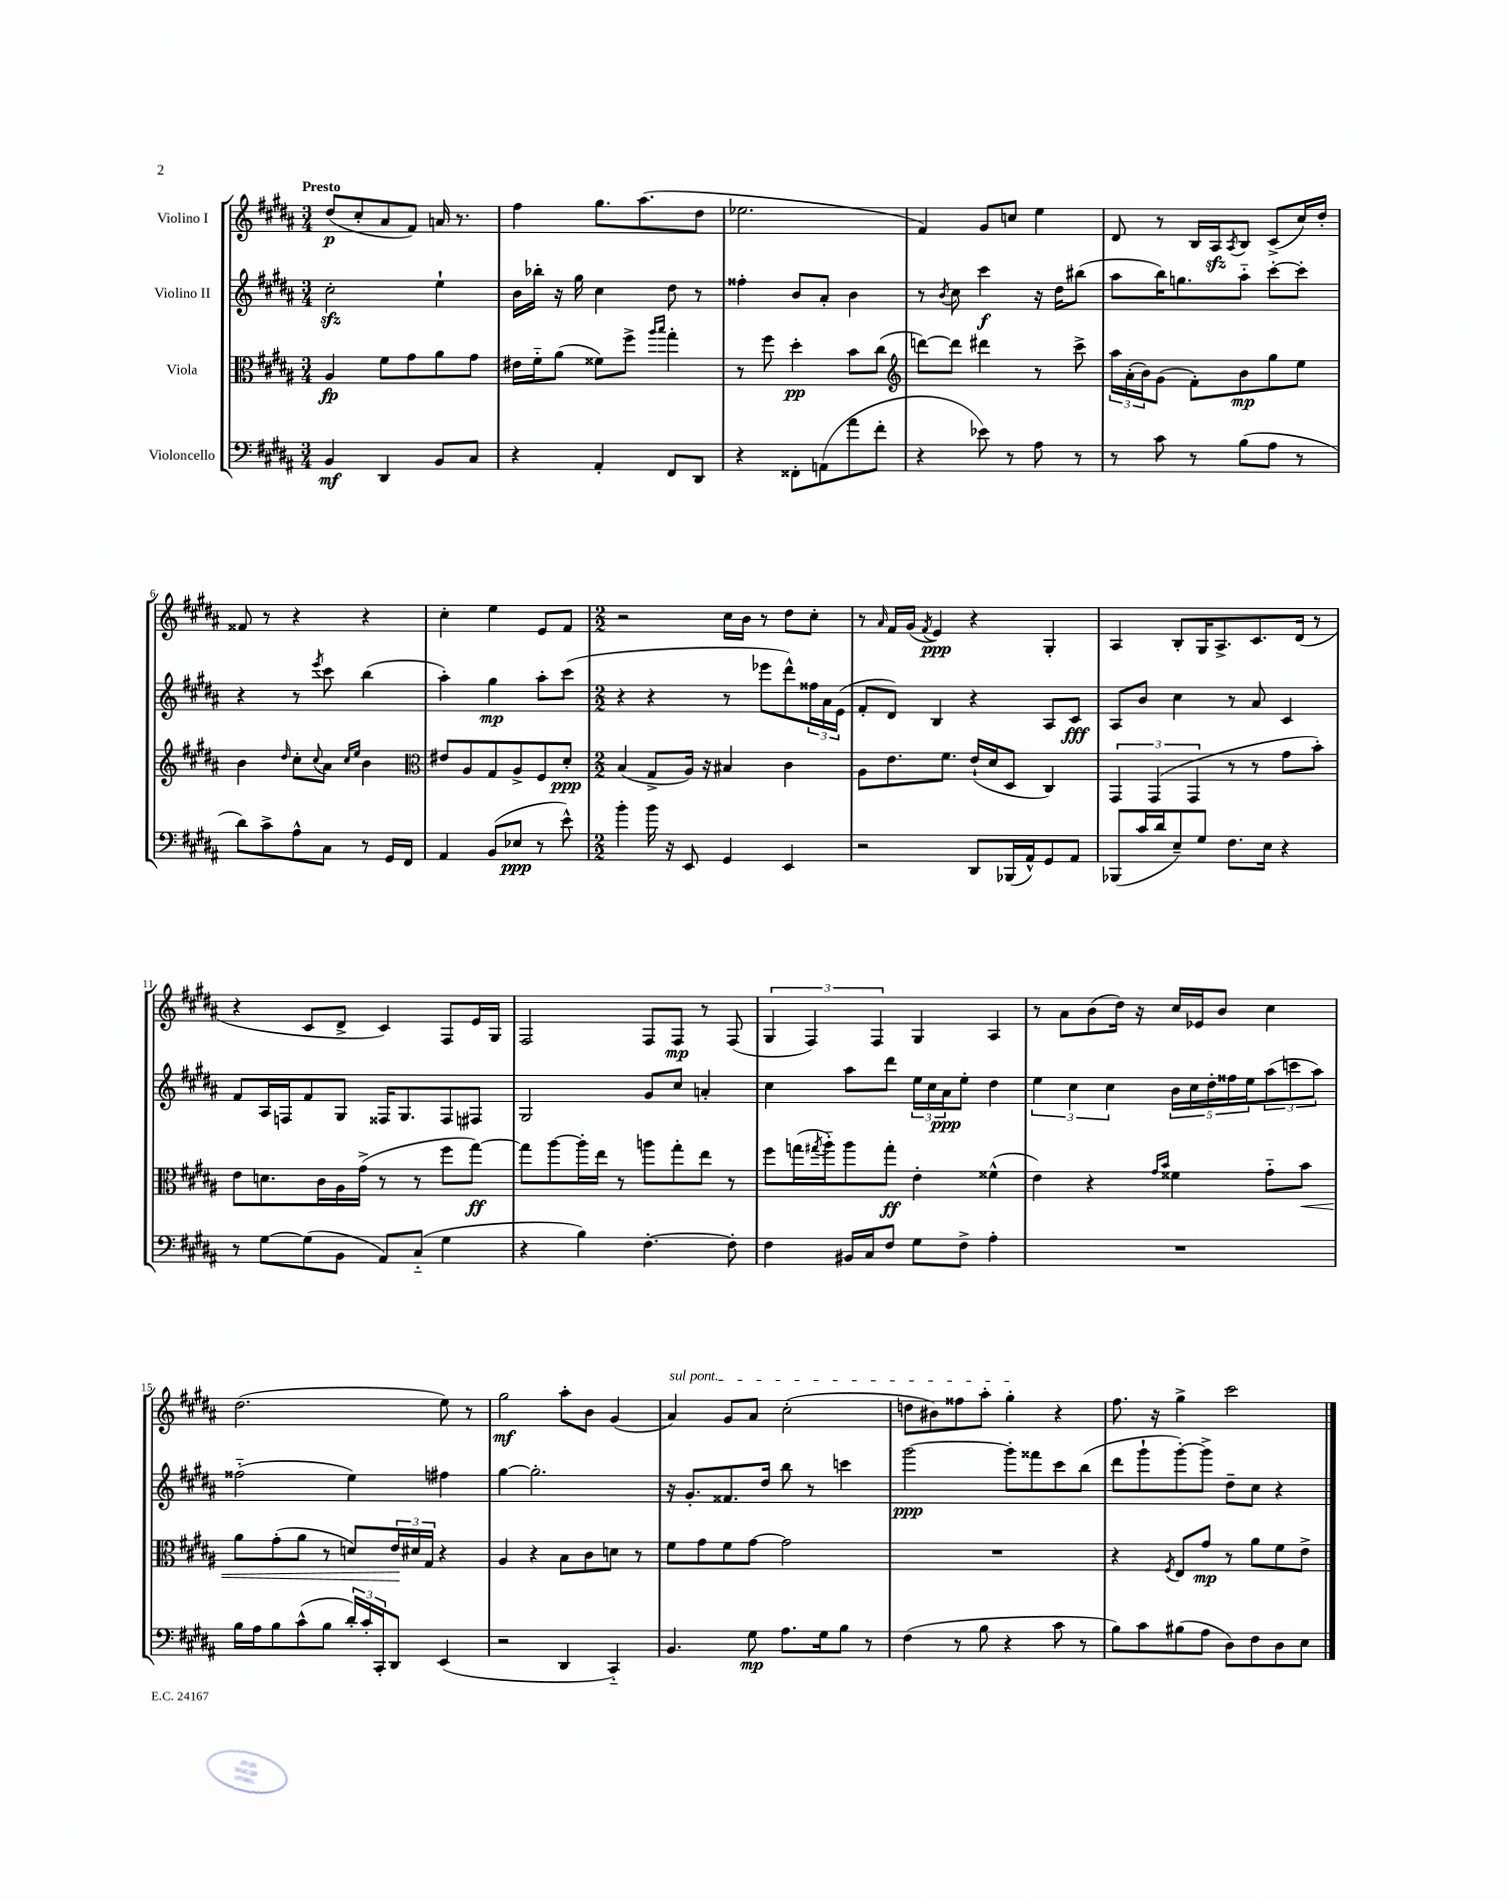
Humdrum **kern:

**kern	**dynam	**kern	**dynam	**kern	**dynam	**kern	**dynam
*part4	*part4	*part3	*part3	*part2	*part2	*part1	*part1
*staff4	*staff4	*staff3	*staff3	*staff2	*staff2	*staff1	*staff1
*I"Violoncello	*	*I"Viola	*	*I"Violino II	*	*I"Violino I	*
*clefF4	*	*clefC3	*	*clefG2	*	*clefG2	*
*k[f#c#g#d#a#]	*	*k[f#c#g#d#a#]	*	*k[f#c#g#d#a#]	*	*k[f#c#g#d#a#]	*
*M3/4	*	*M3/4	*	*M3/4	*	*M3/4	*
=1	=1	=1	=1	=1	=1	=1	=1
!	!	!	!	!	!	!LO:TX:a:B:t=Presto	!
4BB/	mf	4A#/	fp	2cc#zz'\	.	(8dd#/L	p
.	.	.	.	.	.	8cc#'/	.
4DD#/	.	8f#\L	.	.	.	8a#/	.
.	.	8g#\	.	.	.	8f#/J)	.
8BB/L	.	8a#\	.	4ee`\	.	16an/	.
.	.	.	.	.	.	8.r	.
8C#/J	.	8g#\J	.	.	.	.	.
=2	=2	=2	=2	=2	=2	=2	=2
4r	.	16e#X\LL	.	16b\LL	.	4ff#\	.
.	.	16f#\J	.	16bb-X'\JJ	.	.	.
.	.	(8a#\J	.	16r	.	.	.
.	.	.	.	16gg#\	.	.	.
4AA#'/	.	8f##X\L)	.	4cc#\	.	8.gg#\L	.
.	.	8ff#^\J	.	.	.	.	.
.	.	.	.	.	.	(8.aa#\	.
.	.	16qqaa#/LL	.	.	.	.	.
.	.	16qqbb/JJ	.	.	.	.	.
8FF#/L	.	4gg#'\	.	8dd#\	.	.	.
8DD#/J	.	.	.	8r	.	8dd#\J	.
=3	=3	=3	=3	=3	=3	=3	=3
4r	.	8r	.	4ff##X'\	.	2.ee-X\	.
.	.	8ff#\	.	.	.	.	.
8FF##X'\L	.	4dd#'\	pp	8b/L	.	.	.
(8AAn\	.	.	.	8a#'/J	.	.	.
8a#\	.	8b\L	.	4b\	.	.	.
8f#'\J	.	(8cc#\J	.	.	.	.	.
=4	=4	=4	=4	=4	=4	=4	=4
*	*	*clefG2	*	*	*	*	*
4r	.	[8dddn\L)	.	8r	.	4f#/)	.
.	.	.	.	8qb/	.	.	.
.	.	8ddd\J]	.	8cc#\	.	.	.
8e-X\)	.	4ddd#X\	.	4ccc#\	f	8g#/L	.
8r	.	.	.	.	.	8ccn/J	.
8A#\	.	8r	.	16r	.	4ee\	.
.	.	.	.	16dd#\KL	.	.	.
8r	.	8ccc#^\	.	(8bb#X\J	.	.	.
=5	=5	=5	=5	=5	=5	=5	=5
8r	.	24aa#\LL	.	8aa#\L	.	8d#/	.
.	.	(24a#'\	.	.	.	.	.
.	.	24b\J)	.	.	.	.	.
8c#\	.	(8g#\J	.	16bb\K)	.	8r	.
.	.	.	.	8.ggn\	.	.	.
8r	.	8f#'\L)	.	.	.	16B/LL	.
.	.	.	.	.	.	16A#zz/J	.
.	.	.	.	.	.	8qA#/	.
(8B\L	.	8b\	mp	8aa#\J	.	8B/J	.
8A#\J	.	8gg#\	.	[8ccc#'\L	.	(8c#^/L	.
8r	.	8ee\J	.	8ccc#'\J]	.	16cc#/L)	.
.	.	.	.	.	.	16dd#'/JJ	.
!!LO:LB:g=z
=6	=6	=6	=6	=6	=6	=6	=6
8d#\L)	.	4b\	.	4r	.	8f##X/	.
8c#^\	.	.	.	.	.	8r	.
.	.	16qqdd#/	.	.	.	.	.
8A#^^\	.	8cc#'\L	.	8r	.	4r	.
.	.	8qqcc#/	.	8qeee/	.	.	.
8C#\J	.	8a#\J	.	8ccc#\	.	.	.
.	.	16qqcc#/LL	.	.	.	.	.
.	.	16qqee/JJ	.	.	.	.	.
8r	.	4b\	.	(4bb\	.	4r	.
16GG#/LL	.	.	.	.	.	.	.
16FF#/JJ	.	.	.	.	.	.	.
=7	=7	=7	=7	=7	=7	=7	=7
*	*	*clefC3	*	*	*	*	*
4AA#/	.	8e#X/L	.	4aa#'\)	.	4cc#'\	.
.	.	8A#/	.	.	.	.	.
(8BB/L	.	8G#/	.	4gg#\	mp	4ee\	.
8E-X/J	ppp	8A#^/	.	.	.	.	.
8r	.	8F#/	.	8aa#'\L	.	8e/L	.
8e^^\)	.	8d#'/J	ppp	(8ccc#\J	.	8f#/J	.
=8	=8	=8	=8	=8	=8	=8	=8
*M2/2	*	*M2/2	*	*M2/2	*	*M2/2	*
4b'\	.	(4B/	.	4r	.	2r	.
16b\	.	8G#^/L	.	4r	.	.	.
16r	.	.	.	.	.	.	.
8EE/	.	16A#/Jk)	.	.	.	.	.
.	.	16r	.	.	.	.	.
4GG#/	.	4B#X/	.	8r	.	16cc#\LL	.
.	.	.	.	.	.	16b\JJ	.
.	.	.	.	8eee-X\L	.	8r	.
4EE/	.	4c#\	.	8ddd#^^\)	.	8dd#\L	.
.	.	.	.	24ff##X\L	.	8cc#'\J	.
.	.	.	.	24a#\	.	.	.
.	.	.	.	(24e\JJ	.	.	.
=9	=9	=9	=9	=9	=9	=9	=9
2r	.	8A#\L	.	8f#'/L	.	8r	.
.	.	.	.	.	.	16qqa#/	.
.	.	8.e\	.	8d#/J)	.	16f#/LL	.
.	.	.	.	.	.	(16g#/JJ	.
.	.	.	.	.	.	8qf#/	.
.	.	.	.	4B/	.	4e/)	ppp
.	.	8.f#\J	.	.	.	.	.
8DD#/L	.	(16e`/LL	.	4r	.	4r	.
.	.	16d#/J	.	.	.	.	.
(16BBB-X/L	.	8D#/J	.	.	.	.	.
16AA#^^/J)	.	.	.	.	.	.	.
8GG#/	.	4C#/)	.	8A#/L	.	4G#'/	.
8AA#/J	.	.	.	8c#/J	fff	.	.
=10	=10	=10	=10	=10	=10	=10	=10
(8BBB-X/L	.	6GG#/	.	8A#/L	.	4A#/	.
16c#/L	.	.	.	8b/J	.	.	.
.	.	(6GG#/	.	.	.	.	.
16d#/J	.	.	.	.	.	.	.
8E~/)	.	.	.	4cc#\	.	8B'/L	.
.	.	6GG#/	.	.	.	.	.
8G#/J	.	.	.	.	.	16G#/K	.
.	.	.	.	.	.	8.A#^/	.
8.F#\L	.	8r	.	8r	.	.	.
.	.	8r	.	8a#/	.	8.c#/	.
16E\Jk	.	.	.	.	.	.	.
4r	.	8g#\L	.	4c#/	.	.	.
.	.	.	.	.	.	(16d#/Jk	.
.	.	8b'\J)	.	.	.	8r	.
!!LO:LB:g=z
=11	=11	=11	=11	=11	=11	=11	=11
8r	.	8e\L	.	8f#/L	.	4r	.
[8G#\L	.	8.dn\	.	16A#/L	.	.	.
.	.	.	.	16Fn/J	.	.	.
(8G#\]	.	.	.	8f#/	.	8c#/L	.
.	.	16c#\L	.	.	.	.	.
8BB\J	.	16A#\	.	8G#/J	.	8d#^/J	.
.	.	(16g#^\JJ	.	.	.	.	.
8AA#/L)	.	8r	.	16F##X/KL	.	4c#/)	.
.	.	.	.	8.G#/	.	.	.
(8C#/J	.	8r	.	.	.	.	.
4G#\	.	8ff#\L	.	8F##/	.	8F#/L	.
.	.	[8gg#\J)	ff	8F#X/J	.	16e/L	.
.	.	.	.	.	.	16G#/JJ	.
=12	=12	=12	=12	=12	=12	=12	=12
4r	.	8gg#\L]	.	2G#/	.	2F#/	.
.	.	[8aa#\	.	.	.	.	.
4B\)	.	16aa#'\L]	.	.	.	.	.
.	.	16ee\JJ	.	.	.	.	.
.	.	8r	.	.	.	.	.
[4.F#'\	.	8aan\L	.	8g#/L	.	8F#/L	.
.	.	8gg#'\	.	8cc#/J	.	8F#/J	mp
.	.	8ee\J	.	4an'/	.	8r	.
8F#'\]	.	8r	.	.	.	(8F#/	.
=13	=13	=13	=13	=13	=13	=13	=13
4F#\	.	8ff#\L	.	4cc#\	.	6G#/	.
.	.	(16ggn\L	.	.	.	.	.
.	.	.	.	.	.	6F#/)	.
.	.	8qgg#X/	.	.	.	.	.
.	.	16aa#\J)	.	.	.	.	.
16BB#X/LL	.	8aa#\	.	8aa#\L	.	.	.
16C#/J	.	.	.	.	.	.	.
.	.	.	.	.	.	6F#/	.
8F#/J	.	8gg#'\J	ff	8ddd#\J	.	.	.
8G#\L	.	4e'\	.	24ee\LL	.	4G#/	.
.	.	.	.	24cc#\	.	.	.
.	.	.	.	24a#\J	ppp	.	.
8F#^\J	.	.	.	8ee'\J	.	.	.
4A#'\	.	(4f##X^^\	.	4dd#\	.	4A#/	.
=14	=14	=14	=14	=14	=14	=14	=14
1r	.	4e\)	.	6ee\	.	8r	.
.	.	.	.	.	.	8a#\L	.
.	.	.	.	6cc#\	.	.	.
.	.	4r	.	.	.	(8b\	.
.	.	.	.	6cc#\	.	.	.
.	.	.	.	.	.	16dd#\Jk)	.
.	.	.	.	.	.	16r	.
.	.	16qqg#/LL	.	.	.	.	.
.	.	16qqb/JJ	.	.	.	.	.
.	.	4f##X\	.	20b\LL	.	16cc#/LL	.
.	.	.	.	20cc#\	.	.	.
.	.	.	.	.	.	16e-X/J	.
.	.	.	.	20dd#'\	.	.	.
.	.	.	.	.	.	8b/J	.
.	.	.	.	20ff##X\	.	.	.
.	.	.	.	20ee\J	.	.	.
.	.	8g#\L	.	(12aa#\	.	4cc#\	.
.	.	.	.	12cccn\	.	.	.
!	!	!	!LO:HP:b	!	!	!	!
.	.	8b\J	<	.	.	.	.
.	.	.	.	12aa#\J)	.	.	.
!!LO:LB:g=z
=15	=15	=15	=15	=15	=15	=15	=15
16B\LL	.	8a#\L	.	(2ff##X\	.	(2.dd#\	.
16A#\J	.	.	.	.	.	.	.
8B\	.	(8g#'\	.	.	.	.	.
(8c#^^\	.	8a#\J	.	.	.	.	.
8B\J	.	8r	.	.	.	.	.
24d#'/LL)	.	8dn/L)	.	4ee\)	.	.	.
24c#'/	.	.	.	.	.	.	.
24CC#'/J	.	.	.	.	.	.	.
8DD#/J	.	24e/L	.	.	.	.	.
.	.	24d#X/	[	.	.	.	.
.	.	24G#/JJ	.	.	.	.	.
(4EE/	.	4r	.	4ff#X\	.	8ee\)	.
.	.	.	.	.	.	8r	.
=16	=16	=16	=16	=16	=16	=16	=16
2r	.	4A#/	.	[4gg#\	.	2gg#\	mf
.	.	4r	.	2.gg#'\]	.	.	.
4DD#/	.	8B\L	.	.	.	8aa#'\L	.
.	.	8c#\	.	.	.	8b\J	.
4CC#/)	.	8dn\J	.	.	.	(4g#/	.
.	.	8r	.	.	.	.	.
=17	=17	=17	=17	=17	=17	=17	=17
!	!	!	!	!	!	!LO:TX:a:i:t=sul pont.	!
4.BB/	.	8f#\L	.	16r	.	4a#/)	.
.	.	.	.	8.g#'/L	.	.	.
.	.	8g#\	.	.	.	.	.
.	.	8f#\	.	8.f##X/	.	8g#/L	.
8G#\	mp	[8g#\J	.	.	.	8a#/J	.
.	.	.	.	16dd#/Jk	.	.	.
8.A#\L	.	2g#\]	.	8bb\	.	(2cc#'\	.
.	.	.	.	8r	.	.	.
16G#\k	.	.	.	.	.	.	.
8B\J	.	.	.	4cccn\	.	.	.
8r	.	.	.	.	.	.	.
=18	=18	=18	=18	=18	=18	=18	=18
(4F#\	.	1r	.	[2ggg#\	ppp	8ddn\L	.
.	.	.	.	.	.	8b#X\)	.
8r	.	.	.	.	.	8ff##X\	.
8B\	.	.	.	.	.	8aa#'\J	.
4r	.	.	.	8ggg#'\L]	.	4gg#'\	.
.	.	.	.	8fff##X\	.	.	.
8c#\	.	.	.	8ccc#\	.	4r	.
8r	.	.	.	(8bb\J	.	.	.
=19	=19	=19	=19	=19	=19	=19	=19
8B\L)	.	4r	.	8ddd#\L	.	8.ff#\	.
8c#\	.	.	.	8ggg#`\	.	.	.
.	.	.	.	.	.	16r	.
.	.	8qF#/	.	.	.	.	.
(8B#X\	.	8E/L	.	[8ggg#'\)	.	4gg#^\	.
8A#\J	.	8g#/J	mp	8ggg#^\J]	.	.	.
8D#\L)	.	8r	.	8dd#~\L	.	2ccc#\	.
8F#\	.	8a#\L	.	8cc#\J	.	.	.
8D#\	.	8f#\	.	4r	.	.	.
8E\J	.	8e^\J	.	.	.	.	.
==	==	==	==	==	==	==	==
*-	*-	*-	*-	*-	*-	*-	*-
